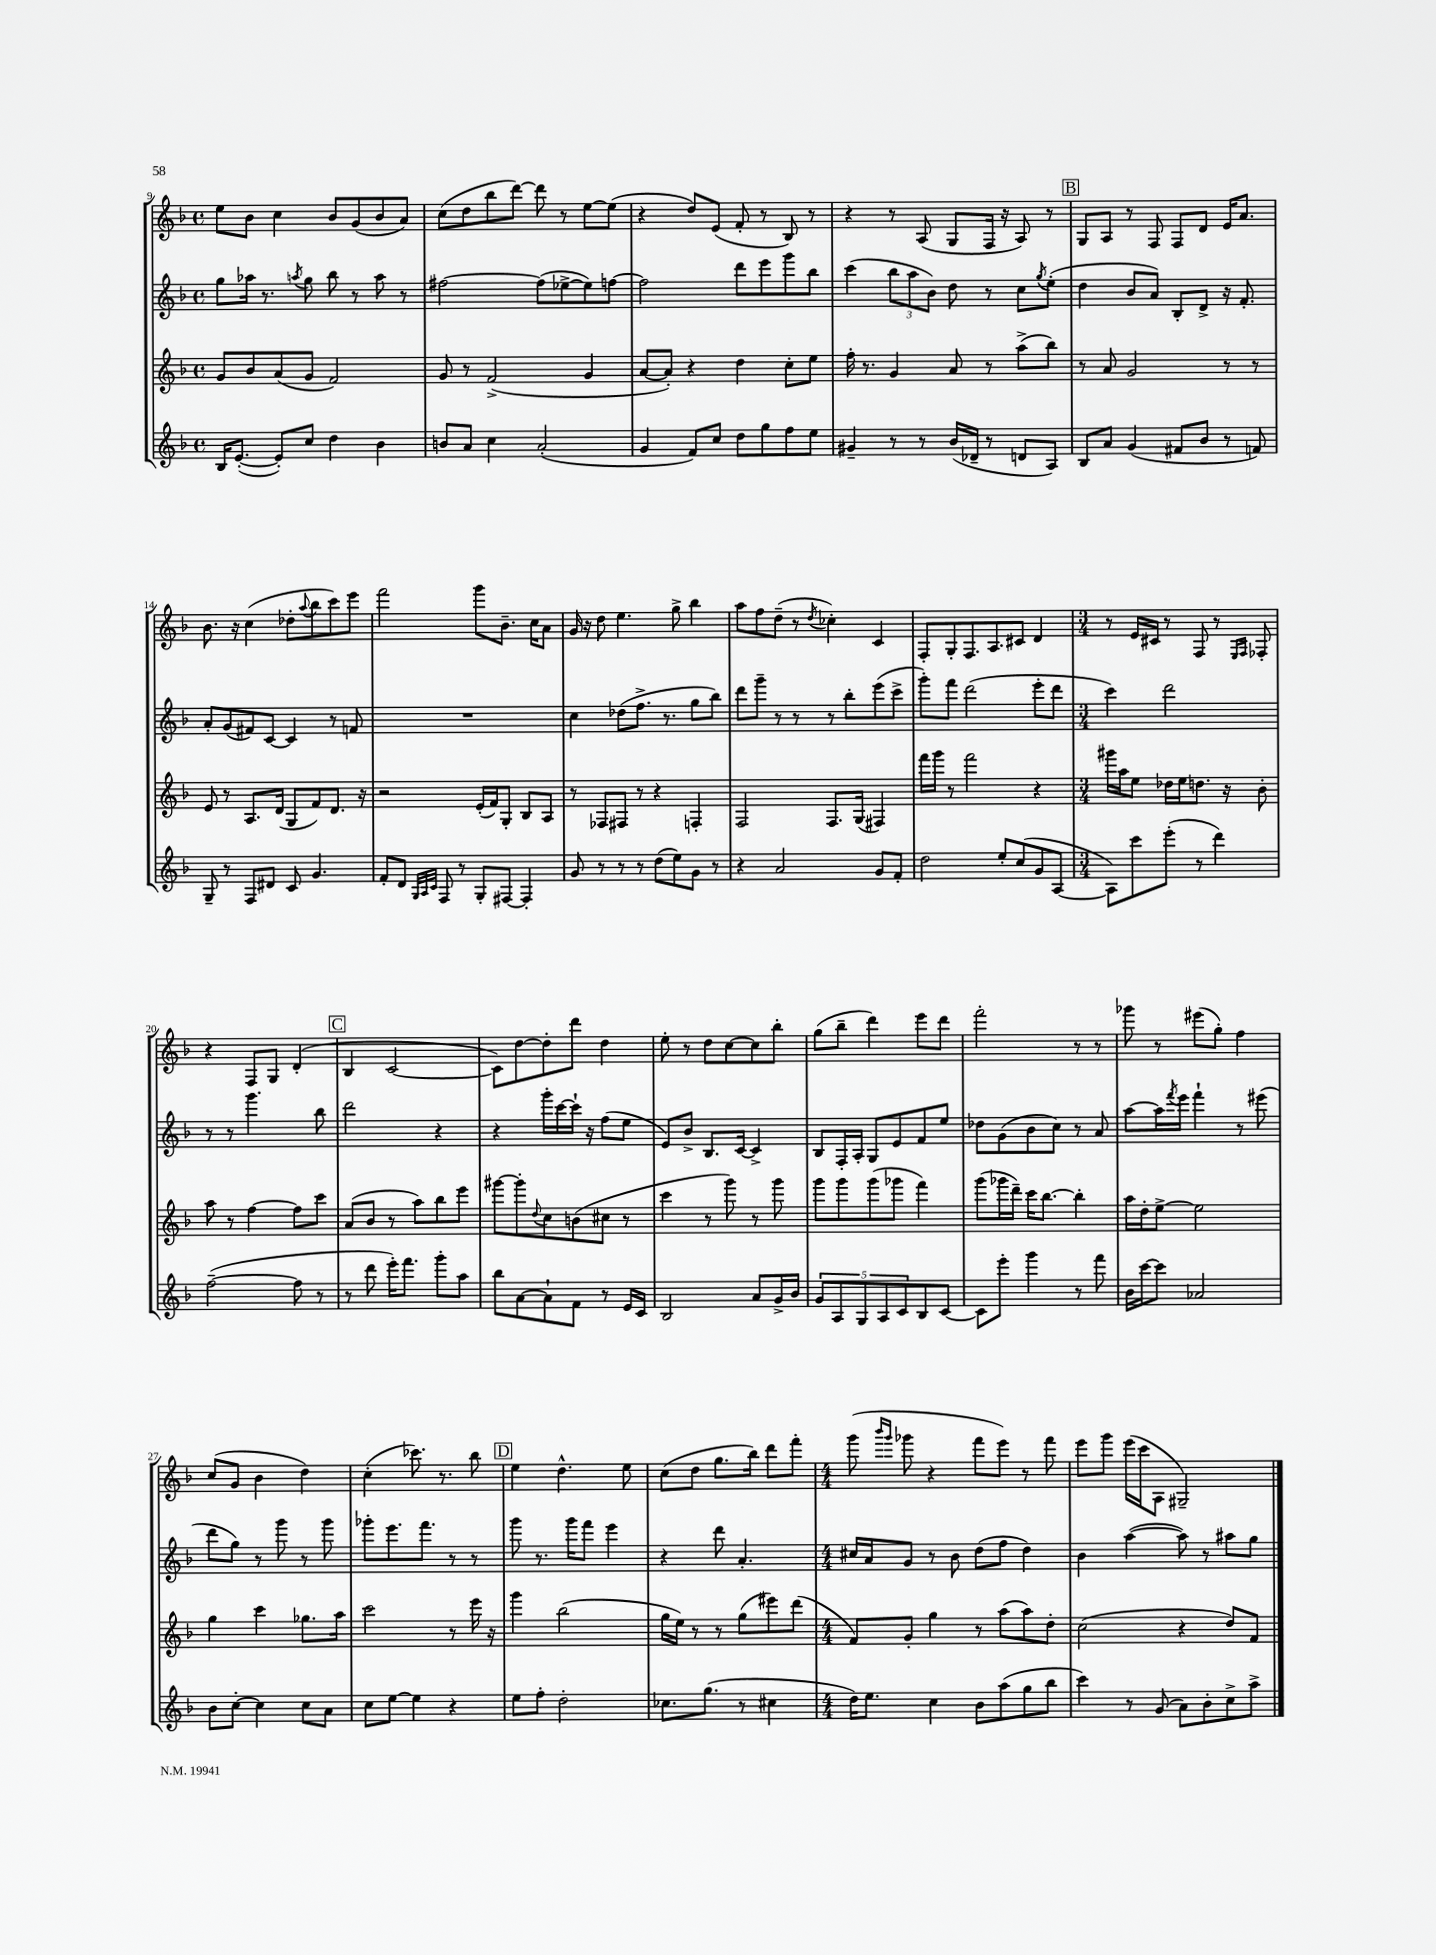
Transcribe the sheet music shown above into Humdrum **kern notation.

**kern	**kern	**kern	**kern
*staff4	*staff3	*staff2	*staff1
*clefG2	*clefG2	*clefG2	*clefG2
*k[b-]	*k[b-]	*k[b-]	*k[b-]
*M4/4	*M4/4	*M4/4	*M4/4
*met(c)	*met(c)	*met(c)	*met(c)
16B-	8g	8gg	8ee
([8.e'	.	.	.
.	8b-	16aa-	8b-
.	.	8.r	.
8e'])	(8a	.	4cc
.	.	8qaa	.
8cc	8g	8gg	.
4dd	2f)	8bb-	8b-
.	.	8r	(8g
4b-	.	8aa	8b-
.	.	8r	8a)
=	=	=	=
8b	8g	[2ff#	(8cc
8a	8r	.	8dd
4cc	(2f^	.	8bb-
.	.	.	[8ddd)
(2a'	.	(8ff#]	8ddd]
.	.	[8ee-^	8r
.	4g	8ee-])	[8ee
.	.	[8ff	(8ee]
=	=	=	=
4g	[8a	2ff]	4r
.	8a'])	.	.
8f)	4r	.	8dd)
8cc	.	.	(8e
8dd	4dd	8ddd	8f'
8gg	.	8eee	8r
8ff	8cc'	8ggg	8B-)
8ee	8ee	8bb-	8r
=	=	=	=
4g#~	16ff'	(4ccc	4r
.	8.r	.	.
8r	4g	12bb-	8r
.	.	12aa	.
8r	.	.	(8A
.	.	12b-)	.
(16b-	8a	8dd	8G
16d-~	.	.	.
8r	8r	8r	16F
.	.	.	16r
8d	(8aa^	8cc	8A)
.	.	8qgg	.
8A)	8bb-)	(8ee'	8r
=	=	=	=
8B-	8r	4dd	8G
8a	8a	.	8A
(4g	2g	8b-	8r
.	.	8a)	8F
8f#	.	8B-'	8F
8b-	.	8d^	8d
8r	8r	16r	16e
.	.	8.f'	8.a
8f)	8r	.	.
=	=	=	=
8G~	8e	8a'	8.b-
8r	8r	(8g	.
.	.	.	16r
8F	8.A	8f#)	(4cc
8d#	.	[8c	.
.	(16d	.	.
8c	8G	4c]	8dd-'
.	.	.	8qqaa
4.g	8f)	.	8bb-
.	8.d	8r	8ccc)
.	.	8f	8eee
.	16r	.	.
=	=	=	=
8f'	2r	1r	2fff
8d	.	.	.
32qqG	.	.	.
32qqA	.	.	.
32qqc	.	.	.
8F	.	.	.
8r	.	.	.
8G'	(16e'	.	8ggg
.	16f)	.	.
[8F#	8G'	.	8.b-~
4F#']	8B-	.	.
.	.	.	16cc
.	8A	.	8a
=	=	=	=
8g	8r	4cc	16g
.	.	.	16r
8r	8F-	.	8dd
8r	8F#	(8dd-	4.ee
8r	8r	8.ff^	.
(8dd	4r	.	.
.	.	8.r	.
8ee)	.	.	8gg^
8g	4F'	8gg	4bb-
8r	.	8bb-)	.
=	=	=	=
4r	2F	8ddd	8aa
.	.	8ggg~	8ff
2a	.	8r	(8dd~
.	.	8r	8r
.	.	.	8qdd
.	8.F	8r	4cc-')
.	.	8bb-'	.
.	(16G	.	.
8g	4F#)	(8eee	4c
8f'	.	8ccc^	.
=	=	=	=
2dd	16fff	8ggg')	8F'
.	16ggg	.	.
.	8r	8fff	8G'
.	2fff	(2ddd	8.F
.	.	.	8.A
8ee'	.	.	.
(8cc	.	.	8c#
8g	4r	8eee'	4d
[8A	.	8ddd	.
=	=	=	=
*M3/4	*M3/4	*M3/4	*M3/4
8A])	16ggg#	4ccc)	8r
.	16aa	.	.
8ccc	8ee	.	16e
.	.	.	16c#
(8eee'	16dd-	2ddd	8r
.	16ee	.	.
8r	8.dd	.	8F
4ddd)	.	.	8r
.	16r	.	.
.	.	.	16qqE
.	.	.	16qqF
.	8b-'	.	8F-'
=	=	=	=
([2ff~	8aa	8r	4r
.	8r	8r	.
.	[4ff	4.ggg	8F
.	.	.	8G
8ff]	8ff]	.	(4d'
8r	8ccc	8bb-	.
=	=	=	=
8r	(8a	2ddd	4B-
8ddd	8b-	.	.
16eee')	8r	.	[2c
8.fff	.	.	.
.	8aa)	.	.
8ggg'	8bb-	4r	.
8aa	8eee	.	.
=	=	=	=
8bb-	[8ggg#	4r	8c])
[8a	8ggg#']	.	[8dd
.	8qqdd	.	.
8a`]	8cc	16ggg'	8dd']
.	.	[16ccc	.
8f	(8b	16ccc`]	8ddd
.	.	16r	.
8r	8cc#	(8ff	4dd
16e	8r	8ee	.
16c	.	.	.
=	=	=	=
2B-	4ccc	8e)	8ee'
.	.	8b-^	8r
.	8r	8.B-	8dd
.	8ggg)	.	[8cc
.	.	[16c	.
8a	8r	4c^]	8cc]
16g^	8ggg	.	8bb-'
16b-	.	.	.
=	=	=	=
10g	8ggg	8B-	(8gg
10A	.	.	.
.	8ggg	16F'	8bb-~
.	.	16A'	.
10G	.	.	.
.	(8ggg	8G	4ddd)
10A	.	.	.
.	8ggg-	8e	.
10c	.	.	.
8B-	4fff)	8f	8eee
[8c	.	8ee	8ddd
=	=	=	=
8c]	(8ggg	8dd-	2fff'
8eee'	16ggg-	(8g	.
.	16ddd~)	.	.
4ggg	16ccc	8b-	.
.	[8.bb-	.	.
.	.	8cc)	.
8r	4bb-']	8r	8r
8fff	.	8a	8r
=	=	=	=
16b-	16aa	[8aa	8ggg-
[16ccc	16dd'	.	.
8ccc]	[8ee^	16aa]	8r
.	.	8qfff	.
.	.	16eee	.
2a-	2ee]	4fff`	(8eee#
.	.	.	8gg')
.	.	8r	4ff
.	.	(8eee#	.
=	=	=	=
8b-	4gg	8ddd	(8cc
[8cc'	.	8gg)	8g
4cc]	4ccc	8r	4b-
.	.	8ggg	.
8cc	8.gg-	8r	4dd)
8a	.	8ggg	.
.	16aa	.	.
=	=	=	=
8cc	2ccc	8ggg-'	(4cc'
[8ee	.	8.eee	.
4ee]	.	.	8.ccc-)
.	.	8.fff	.
.	.	.	8.r
4r	8r	8r	.
.	16eee	8r	8bb-
.	16r	.	.
=	=	=	=
8ee	4ggg	8ggg	4ee
8ff'	.	8.r	.
2dd'	(2bb-	.	4.dd^^
.	.	16ggg	.
.	.	8fff	.
.	.	4eee	.
.	.	.	8ee
=	=	=	=
8.cc-	16gg	4r	(8cc
.	16ee)	.	.
.	8r	.	8dd
(8.gg	.	.	.
.	8r	8ddd	8.gg
8r	(8gg	4.a'	.
.	.	.	16bb-)
4cc#	8eee#)	.	8ddd
.	(8ddd	.	8fff'
=	=	=	=
*M4/4	*M4/4	*M4/4	*M4/4
16dd)	8f)	16cc#	(8ggg
8.ee	.	16a	.
.	.	.	16qqbbb-
.	.	.	16qqggg
.	8g'	8g	8ggg-
4cc	4gg	8r	4r
.	.	8b-	.
8b-	8r	(8dd	8fff
(8aa	(8aa	8ff	8eee)
8gg	8aa)	4dd)	8r
8bb-	8dd'	.	8fff
=	=	=	=
4ccc)	(2cc	4b-	8eee
.	.	.	8ggg
8r	.	([4aa	(16eee
.	.	.	16ccc
(8g	.	.	8A
8a)	4r	8aa])	2G#~)
8b-'	.	8r	.
8cc^	8dd)	8aa#	.
8aa^	8f	8gg	.
==	==	==	==
*-	*-	*-	*-
